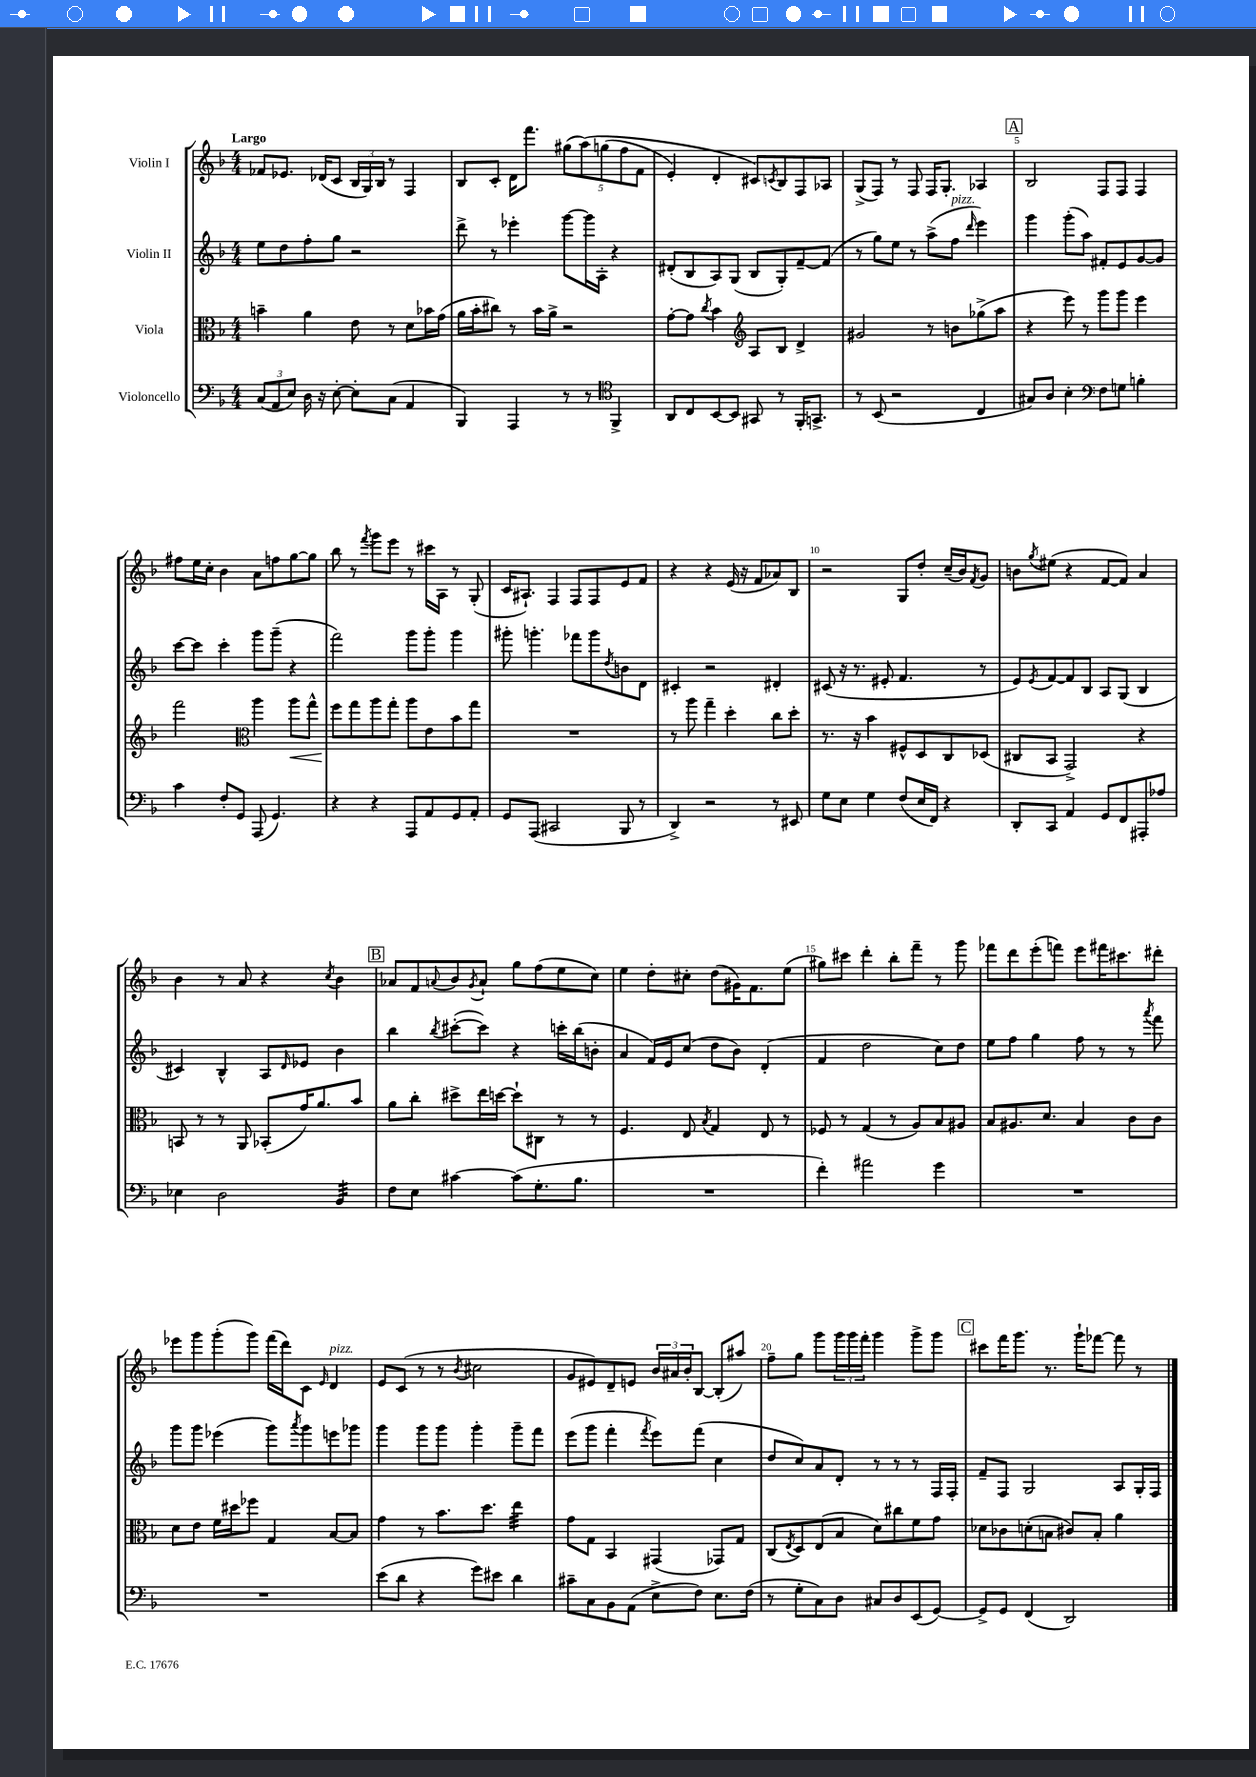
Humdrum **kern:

**kern	**kern	**dynam	**kern	**kern
*part4	*part3	*part3	*part2	*part1
*staff4	*staff3	*staff3	*staff2	*staff1
*I"Violoncello	*I"Viola	*	*I"Violin II	*I"Violin I
*clefF4	*clefC3	*	*clefG2	*clefG2
*k[b-]	*k[b-]	*	*k[b-]	*k[b-]
*M4/4	*M4/4	*	*M4/4	*M4/4
=1	=1	=1	=1	=1
!	!	!	!	!LO:TX:a:B:t=Largo
(12C/L	4bn~\	.	8ee\L	8f-X/L
12AA/	.	.	.	.
.	.	.	8dd\	8.e-X/J
12E/J)	.	.	.	.
16D\	4a\	.	8ff'\	.
16r	.	.	.	(16d-X/KL
[8E'\	.	.	8gg\J	8c/J
8E'\L]	8e\	.	2r	24B-/LL
.	.	.	.	24G/)
.	.	.	.	24B-/JJ
(8C\J	8r	.	.	8r
4AA/	8d\L	.	.	4F/
.	16b-X\L	.	.	.
.	(16g\JJ	.	.	.
=2	=2	=2	=2	=2
4BBB-/)	16a\LL	.	8ddd^\	8B-/L
.	16b-'\J	.	.	.
.	8cc#X\J)	.	8r	8c'/J
4AAA/	8r	.	4eee-X'\	16d\KL
.	.	.	.	8.fff\J
.	16b-\LL	.	.	.
.	16a^\JJ	.	.	.
8r	2r	.	[8ggg\L	(10gg#X\L
.	.	.	.	(10aa\)
8r	.	.	16ggg\L]	.
.	.	.	16A'\JJ	.
.	.	.	.	(10ggn\
*clefC4	*	*	*	*
4FF^/	.	.	4r	.
.	.	.	.	10ff\
.	.	.	.	10f\J
=3	=3	=3	=3	=3
8AA/L	[8g'\L	.	(8d#X'/L	4e'/)
8C/	8g\J]	.	8B-/	.
.	8qcc/	.	.	.
[8BB-/	4b-\	.	8A/)	4d'/
8BB-/J]	.	.	(8G/J	.
*	*clefG2	*	*	*
8GG#X/	8A/L	.	8B-/L	8c#X/L)
.	.	.	.	8qcn/
8r	8B-/J	.	8G'/)	8B-/
16FF'/KL	4d^/	.	[8f~/	8F/
8.GGn^/J	.	.	.	.
.	.	.	(8f/J]	8A-X/J
=4	=4	=4	=4	=4
8r	2g#X/	.	8r	(8G^/L
(8BB-/	.	.	8gg\L)	8F/J)
2r	.	.	8ee\J	8r
.	.	.	8r	8F/
.	8r	.	(8aa^\L	16F/KL
.	.	.	.	8.G'/J
!	!	!	!LO:TX:a:i:t=pizz.	!
.	8bn\L	.	8ff\J	.
.	.	.	16qqddd/	.
4C/	(8gg-X^\	.	4eee\)	4A-X/
.	8aa\J	.	.	.
!!LO:REH:place=s1:t=A
=5	=5	=5	=5	=5
8G#X/L)	4r	.	4ggg\	2B-/
8A/J	.	.	.	.
4B-'\	8eee\)	.	(8ggg'\L	.
.	8r	.	8aa\J)	.
*clefF4	*	*	*	*
8F\L	8ggg\L	.	8f#X'/L	8F/L
8Gn\J	8ggg\J	.	8e/	8F/J
4Bn'\	4eee\	.	[8g/	4F/
.	.	.	8g/J]	.
!!LO:LB:g=z
=6	=6	=6	=6	=6
4c\	2fff\	.	[8ccc\L	8ff#X\L
.	.	.	8ccc\J]	16ee\L
.	.	.	.	16cc'\JJ
8F'/L	.	.	4ccc'\	4b-\
8GG/J	.	.	.	.
*	*clefC3	*	*	*
(8AAA/	4aa\	.	8ggg\L	8a\L
4.GG/)	.	.	(8ggg~\J	8ffn\
!	!	!LO:HP:b	!	!
.	8aa\L	<	4r	[8gg\
.	8gg^^\J	.	.	8gg\J]
=7	=7	=7	=7	=7
4r	8ff\L	.	2fff\)	8bb-\
.	8gg\	[	.	8r
.	.	.	.	8qfff/
4r	8aa\	.	.	8ggg\L
.	8gg'\J	.	.	8eee\J
8AAA/L	8aa\L	.	8ggg\L	8r
8AA/	8e\	.	8ggg'\J	16ccc#X\LL
.	.	.	.	16A\JJ
8GG/	8b-\	.	4ggg\	8r
8AA'/J	8gg\J	.	.	(8G'/
=8	=8	=8	=8	=8
8GG/L	1r	.	8ggg#X'\	16c/KL
.	.	.	.	8.A#X`/J)
(8AAA/J	.	.	4.gggn'\	.
2CC#X/	.	.	.	4F/
.	.	.	8fff-X\L	8F/L
.	.	.	8ggg\	8F/
.	.	.	8qdd/	.
8BBB-/	.	.	8bn\	8e/
8r	.	.	8d\J	8f/J
=9	=9	=9	=9	=9
4DD^/)	8r	.	4c#X'/	4r
.	8aa\	.	.	.
2r	4gg~\	.	2r	4r
.	4dd'\	.	.	(16e/
.	.	.	.	16r
.	.	.	.	8f/L
8r	8cc\L	.	4d#X'/	8a-X/)
8EE#X/	8dd'\J	.	.	8B-/J
=10	=10	=10	=10	=10
8G\L	8.r	.	(8c#X/	2r
8E\J	.	.	16r	.
.	16r	.	8.r	.
4G\	4b-\	.	.	.
.	.	.	8e#X'/	.
(8F/L	8F#X^^/L	.	4.f/	8G/L
16E/L	8D/	.	.	8dd'/J
16FF/JJ)	.	.	.	.
4r	8C/	.	.	(16cc~/LL
.	.	.	.	16b-/J)
.	.	.	.	8qf/
.	(8D-X/J	.	8r	8g/J
=11	=11	=11	=11	=11
8DD'/L	8C#X/L	.	8e/L)	8bn\L
.	.	.	8qe/	8qgg/
8CC/J	8BB-/J	.	[8f/	(8ee#X\J
4AA/	2GG^/)	.	8f/]	4r
.	.	.	8B-/J	.
8GG/L	.	.	8A/L	[8f/L
8FF/	.	.	(8G/J	8f/J])
8AAA#X'/	4r	.	4B-/	4a/
8A-X/J	.	.	.	.
!!LO:LB:g=z
=12	=12	=12	=12	=12
4E-X\	8BBn/	.	4c#X/)	4b-\
.	8r	.	.	.
2D\	8r	.	4B-^^/	8r
.	8AA/	.	.	8a/
.	(8BB-X'/L	.	8A/L	4r
.	.	.	16qqd/	.
.	16g/K)	.	8e-X/J	.
.	8.a/	.	.	.
.	.	.	.	8qcc/
*tremolo	*	*	*	*
32BB-/LLL	.	.	4b-\	4b-\
32BB-/	.	.	.	.
32BB-/	.	.	.	.
32BB-/	.	.	.	.
32BB-/	8b-/J	.	.	.
32BB-/	.	.	.	.
32BB-/	.	.	.	.
32BB-/JJJ	.	.	.	.
*Xtremolo	*	*	*	*
!!LO:REH:place=s1:t=B
=13	=13	=13	=13	=13
8F\L	8a\L	.	4bb-\	8a-X/L
8E\J	8cc'\J	.	.	8f/
.	.	.	8qbb-/	8qqan/
[4c#X\	8dd#X^\L	.	([8ccc#X'\L	8b-/
.	.	.	.	8qg/
.	16ee\L	.	8ccc#\J])	8a`/J
.	[16ddn\JJ	.	.	.
(8c#\L]	8dd`\L]	.	4r	8gg\L
8.G'\	8C#X\J	.	.	(8ff\
.	8r	.	16cccn'\LL	8ee\
8.B-\J	.	.	(16bb-\J	.
.	8r	.	8bn'\J	8cc\J)
=14	=14	=14	=14	=14
1r	4.F/	.	4a/	4ee\
.	.	.	16f/LL)	8dd'\L
.	.	.	16e/J	.
.	8E/	.	(8cc/J	8cc#X'\J
.	8qB-/	.	.	.
.	4G/	.	8dd\L	(8dd\L
.	.	.	8b-\J)	16g#X\K)
.	.	.	.	8.f\
.	8E/	.	(4d'/	.
.	8r	.	.	(8ee\J
=15	=15	=15	=15	=15
4f'\)	8F-X/	.	4f/	8gg#X\L)
.	8r	.	.	8ccc#X\J
2a#X\	(4G/	.	2dd\	4ddd'\
.	8r	.	.	8bb-'\L
.	8A/L)	.	.	8fff~\J
4g\	8B-/	.	8cc\L)	8r
.	8A#X/J	.	8dd\J	8ggg\
=16	=16	=16	=16	=16
1r	8B-/L	.	8ee\L	8fff-X\L
.	8.A#X/	.	8ff\J	8ddd\
.	.	.	4gg\	(8eee'\
.	8.d/J	.	.	.
.	.	.	.	8fffn\J)
.	4B-/	.	8ff\	8eee\L
.	.	.	8r	16fff#X\K
.	.	.	.	8.ccc#X\
.	8c\L	.	8r	.
.	.	.	8qaaa/	.
.	8c\J	.	8fff\	8ddd#X'\J
!!LO:LB:g=z
=17	=17	=17	=17	=17
1r	8d\L	.	8ggg\L	8eee-X\L
.	8e\J	.	8ggg\J	8ggg\
.	16f\LL	.	(4eee-X\	(8ggg'\
.	16dd#X\J	.	.	.
.	8ff-X\J	.	.	8ggg\J)
.	4G/	.	8ggg\L)	(16fff\LL
.	.	.	.	16ddd\J)
.	.	.	8qaaa/	.
.	.	.	8ggg\	8c\J
.	.	.	.	16qqe/
!	!	!	!	!LO:TX:a:i:t=pizz.
.	[8B-/L	.	8eeen\	4d/
.	8B-/J]	.	8ggg-X\J	.
=18	=18	=18	=18	=18
(8e\L	4g\	.	4ggg\	8e/L
8d\J	.	.	.	(8c/J
4r	8r	.	8ggg\L	8r
.	8.b-\L	.	8ggg\J	8r
.	.	.	.	8qb-/
8g\L)	.	.	4ggg'\	2cc#X\
.	8.dd\J	.	.	.
8e#X\J	.	.	.	.
*	*tremolo	*	*	*
4d\	32ee\LLL	.	8ggg~\L	.
.	32ee\	.	.	.
.	32ee\	.	.	.
.	32ee\	.	.	.
.	32ee\	.	8fff\J	.
.	32ee\	.	.	.
.	32ee\	.	.	.
.	32ee\JJJ	.	.	.
*	*Xtremolo	*	*	*
=19	=19	=19	=19	=19
8c#X~\L	8g\L	.	(8eee\L	8g/L
8C\	8G\J	.	8ggg\J	8e#X/)
8BB-\	4BB-/	.	4fff'\	8d~/
(8AA\J	.	.	.	8en/J
.	.	.	8qfff/	.
8E^\L	(4GG#X/	.	8eee\L)	24b-/LL
.	.	.	.	24a#X/
.	.	.	.	24b-'/J
8F\J)	.	.	(8fff\J	[8B-/J
8.E\L	8GG-X/L)	.	4cc\	(8B-'/L]
.	8G/J	.	.	8aa#X/J)
(16F\Jk	.	.	.	.
=20	=20	=20	=20	=20
8r	(8C/L	.	8dd/L	8ff~\L
.	8qE/	.	.	.
8G'\L	8D/)	.	8cc/)	8gg\J
8C\)	(8E/	.	8a/	8ggg\L
8D\J	8B-/J	.	8d'/J	24ggg\L
.	.	.	.	24ggg\
.	.	.	.	24fff'\JJ
8C#X/L	8d\L)	.	8r	4ggg\
8D/	8cc#X\	.	8r	.
(8EE/	8f\	.	8r	8ggg^\L
[8GG/J)	8g\J	.	16F/LL	8ggg\J
.	.	.	16F'/JJ	.
!!LO:REH:place=s1:t=C
=21	=21	=21	=21	=21
8GG^/L]	8d-X\L	.	8f~/L	8ccc#X\L
8GG/J	8c-X\	.	8F/J	16fff\K
.	.	.	.	8.ggg\J
(4FF/	(8dn'\	.	2G/	.
.	8Bn\J	.	.	8.r
2DD/)	8c#X/L)	.	.	.
.	.	.	.	16ggg`\KL
.	8B'/J	.	.	[8fff-X\J
.	4a\	.	8A/L	8fff-\]
.	.	.	16G'/L	8r
.	.	.	16F/JJ	.
==	==	==	==	==
*-	*-	*-	*-	*-
